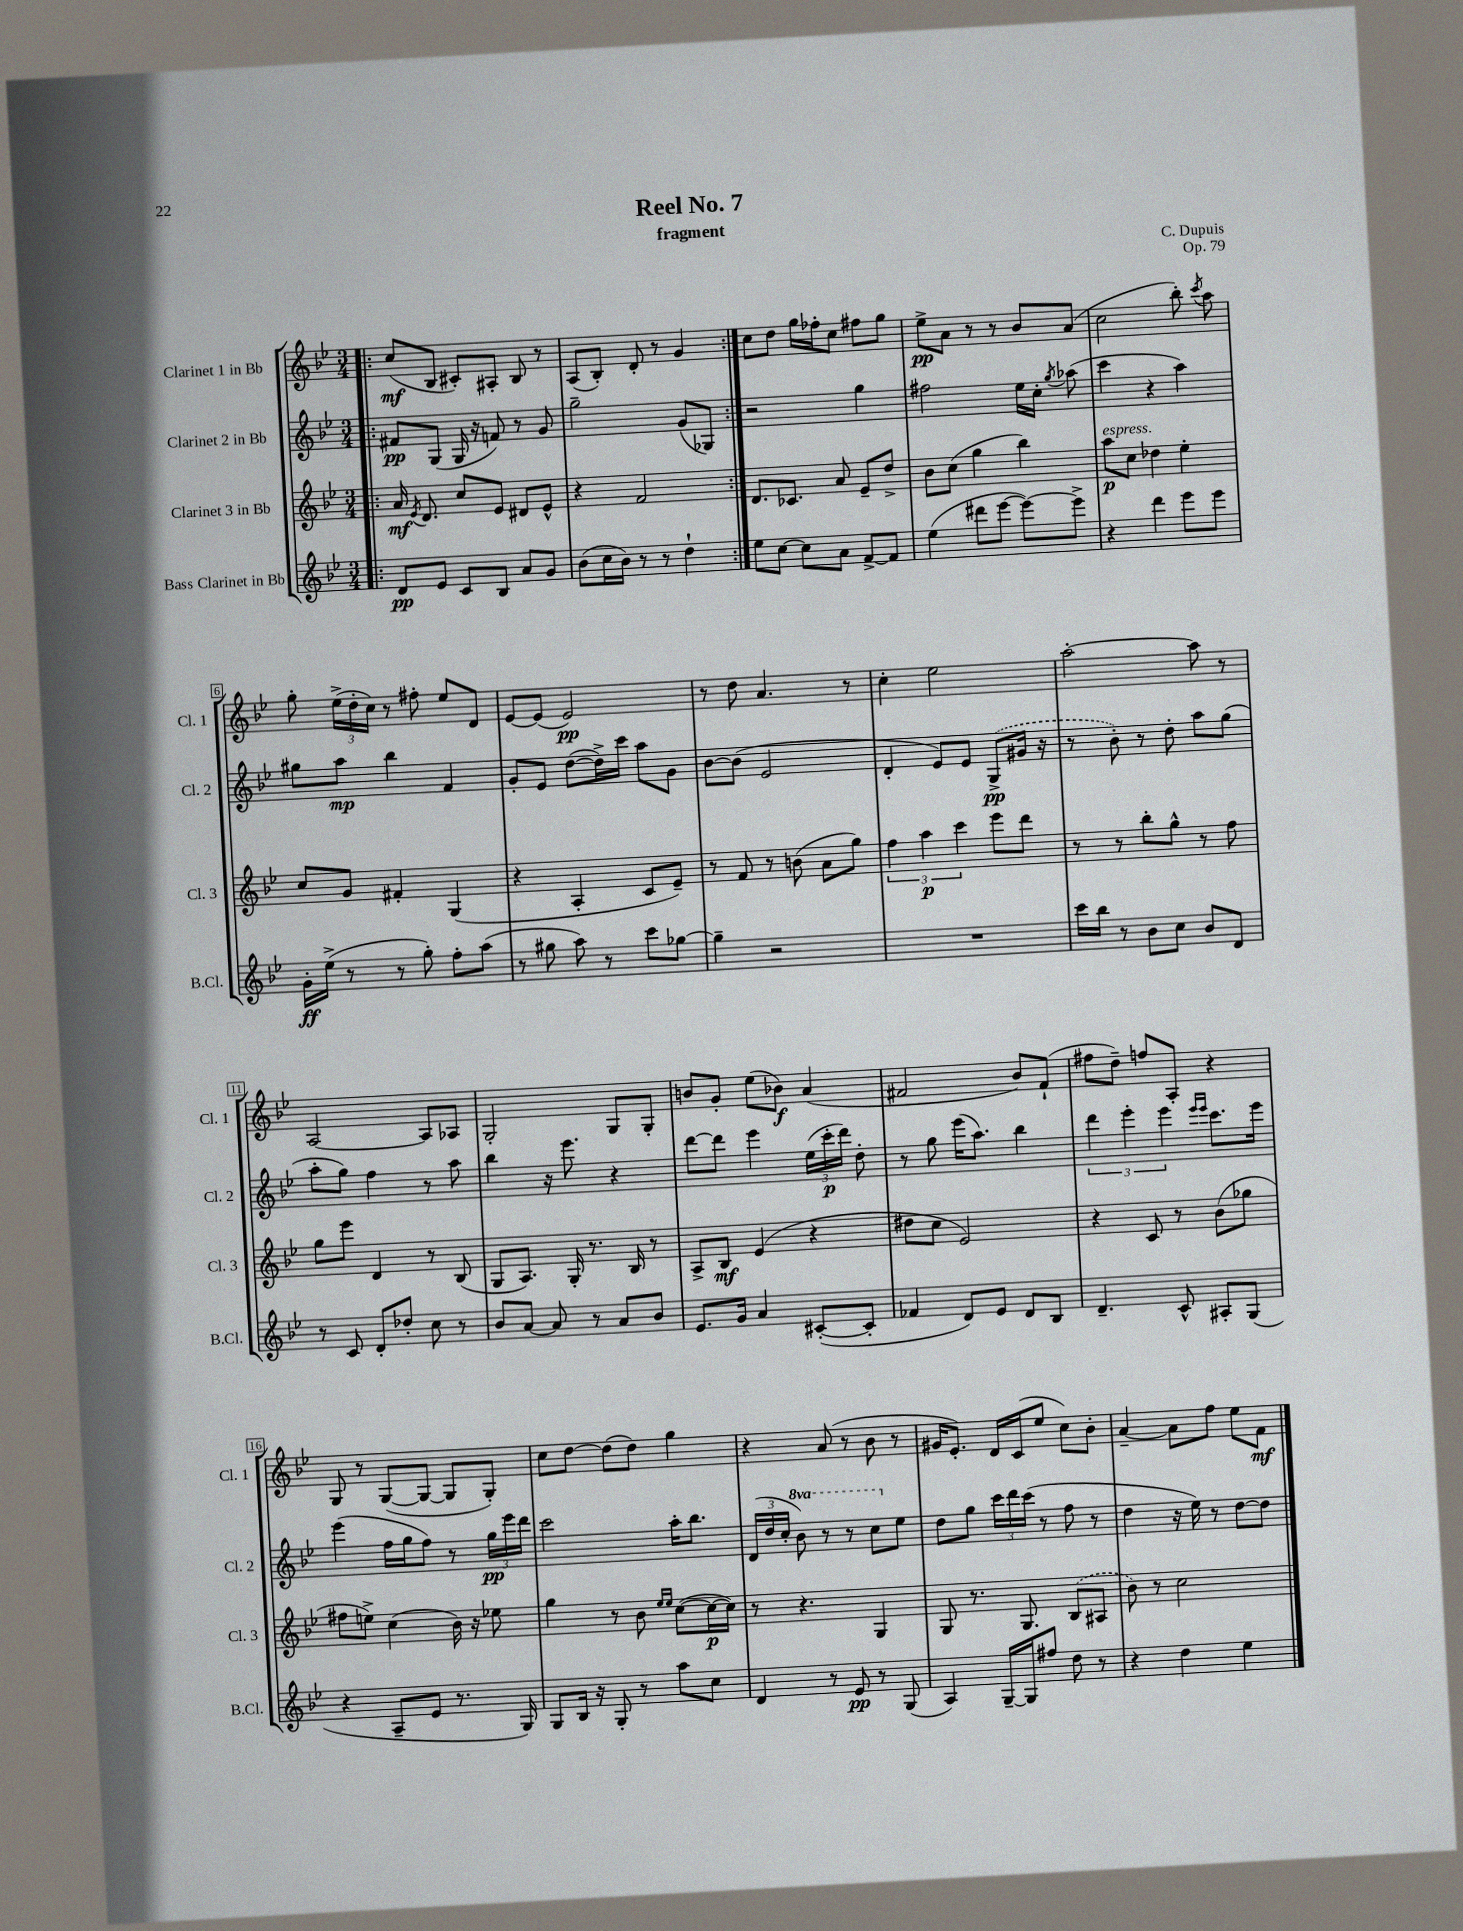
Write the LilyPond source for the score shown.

\header { title = "Reel No. 7" composer = "C. Dupuis" subtitle = "fragment" opus = "Op. 79" }
<<
\new StaffGroup <<
\new Staff = "s0" \with { instrumentName = "Clarinet 1 in Bb" shortInstrumentName = "Cl. 1" } {
    \clef treble \key bes \major \numericTimeSignature \time 3/4
    \autoBeamOff \repeat volta 2 { \bar ".|:" c''8[\mf( bes8] cis'8[-.) ais8]-. bes8 r8 |
    a8[( bes8]-.) d'8-. r8 g'4 | }
    c''8[ d''8] g''16[ fes''16-. c''8] fis''8[ g''8] |
    ees''8[->\pp a'8] r8 r8 bes'8[ a'8]( |
    c''2 bes''8-.) \acciaccatura { c'''8 } a''8 |
    g''8-. \tuplet 3/2 { ees''16[->( d''16-. c''16]) } r8 fis''8-. ees''8[ d'8] |
    ees'8[~ ees'8]( ees'2\pp) |
    r8 d''8 a'4. r8 |
    c''4-. ees''2 |
    a''2~-. a''8 r8 |
    a2~ a8[ aes8] |
    g2-. g8[ g8]-. |
    b'8[ g'8]-. ees''8[( bes'8]\f) a'4( |
    fis'2 bes'8[) fis'8]-!( |
    fis''8[ d''8]--) f''8[ a8]-. r4 |
    g8 r8 g8[~( g8]~ g8[ g8]-.) |
    c''8[ d''8]~ d''8[( d''8]) g''4 |
    r4 a'8( r8 bes'8 r8 |
    gis'16[ ees'8.]-.) d'16[ c'16( ees''8] c''8[) bes'8]-. |
    a'4~-- a'8[ f''8] ees''8[ f'8]\mf \bar "|." |
}
\new Staff = "s1" \with { instrumentName = "Clarinet 2 in Bb" shortInstrumentName = "Cl. 2" } {
    \clef treble \key bes \major \numericTimeSignature \time 3/4 \set Staff.ottavationMarkups = #ottavation-simple-ordinals
    \autoBeamOff \repeat volta 2 { \bar ".|:" fis'8[\pp g8]( g16 r16 f'8) r8 g'8 |
    g''2-- g'8[( ges8]) | }
    r2 g''4 |
    fis''2 ees''16[ c''16]-. \acciaccatura { g''8 } aes''8( |
    c'''4 r4 a''4) |
    gis''8[ a''8]\mp bes''4 f'4 |
    g'8[-. ees'8] d''8[~( d''16->) c'''16] a''8[ g'8] |
    bes'8[~ bes'8]( ees'2 |
    d'4-. ees'8[) ees'8] \once \slurDashed g8[->\pp( gis'16] r16 |
    r8 bes'8-.) r8 d''8-. a''8[ g''8]( |
    a''8[-. g''8]) f''4 r8 a''8 |
    bes''4 r16 ees'''8. r4 |
    d'''8[~ d'''8] ees'''4 \tuplet 3/2 { ees''16[( c'''16-.\p d'''16]) } d''8-. |
    r8 g''8 ees'''16[( a''8.]) bes''4 |
    \tuplet 3/2 { d'''4 ees'''4-. ees'''4 } \grace { ees'''16[ ees'''16] } c'''8.[ ees'''16] |
    ees'''4( f''16[ g''16 f''8]) r8 \tuplet 3/2 { g''16[\pp ees'''16 d'''16] } |
    c'''2 a''16[-. bes''8.] |
    \tuplet 3/2 { d'16[( d''16 c''16]-. } \ottava #1 bes''8) r8 r8 c'''8[ \ottava #0 ees''8] |
    d''8[ g''8] \tuplet 3/2 { c'''16[ d'''16 c'''16]( } r8 f''8 r8 |
    d''4 r16 ees''16) r8 d''8[~ d''8] \bar "|." |
}
\new Staff = "s2" \with { instrumentName = "Clarinet 3 in Bb" shortInstrumentName = "Cl. 3" } {
    \clef treble \key bes \major \numericTimeSignature \time 3/4
    \autoBeamOff \repeat volta 2 { \bar ".|:" a'16\mf \acciaccatura { ees'8 } d'8. c''8[ ees'8] dis'8[ ees'8]-^ |
    r4 f'2 | }
    d'8.[ ces'8.] a'8 ees'8[-- d''8]-> |
    bes'8[ c''8]( g''4 bes''4) |
    a''8[\p^\markup { \italic "espress." } c''8] des''4 ees''4-. |
    c''8[ g'8] fis'4-. g4( |
    r4 a4-. c'8[ ees'8]--) |
    r8 f'8 r8 b'8( a'8[ g''8]) |
    \tuplet 3/2 { f''4 a''4\p c'''4 } ees'''8[ d'''8] |
    r8 r8 bes''8[-. g''8]-^ r8 f''8 |
    g''8[ ees'''8] d'4 r8 bes8( |
    g8[ a8.]) g16-. r8. bes16 r8 |
    a8[-> bes8]\mf ees'4( r4 |
    dis''8[ c''8] ees'2) |
    r4 c'8 r8 bes'8[( ges''8] |
    fis''8[ e''8]->) c''4( bes'16) r16 ees''8 |
    g''4 r8 bes'8 \grace { ees''16[ ees''16] } c''8[~( c''16~\p c''16]) |
    r8 r4. g4 |
    g8 r8. g8. \once \slurDashed bes8[( ais8] |
    bes'8) r8 c''2 \bar "|." |
}
\new Staff = "s3" \with { instrumentName = "Bass Clarinet in Bb" shortInstrumentName = "B.Cl." } {
    \clef treble \key bes \major \numericTimeSignature \time 3/4
    \autoBeamOff \repeat volta 2 { \bar ".|:" d'8[\pp ees'8] c'8[ bes8] a'8[ g'8] |
    bes'8[( c''16 bes'16]) r8 r8 d''4-! | }
    ees''8[ c''8]~ c''8[ a'8] f'8[~-> f'8] |
    ees''4( dis'''8[ ees'''8]~ ees'''8[~) ees'''8]-> |
    r4 d'''4 ees'''8[ ees'''8] |
    g'16[-.\ff ees''16]->( r8 r8 g''8-.) f''8[-. a''8]( |
    r8 gis''8 a''8) r8 c'''8[ ges''8]~ |
    ges''4-- r2 |
    R2. |
    c'''16[ bes''16] r8 bes'8[ c''8] bes'8[ d'8] |
    r8 c'8 d'8[-. des''8]-. c''8 r8 |
    bes'8[ a'8]~ a'8 r8 a'8[ bes'8] |
    ees'8.[ g'16] a'4 cis'8[~-.( cis'8]-. |
    fes'4 d'8[) ees'8] d'8[ bes8] |
    d'4.-- c'8-^ ais8[-. g8]( |
    r4 a8[-- ees'8] r8. g16) |
    g8[ bes16] r16 g8-. r8 a''8[ c''8] |
    d'4 r8 ees'8\pp r8 g8( |
    a4) g16[~-- g16 fis''8] d''8 r8 |
    r4 d''4 ees''4 \bar "|." |
}
>>
>>
\layout { \context { \Score \override BarNumber.stencil = #(make-stencil-boxer 0.1 0.3 ly:text-interface::print) } }
